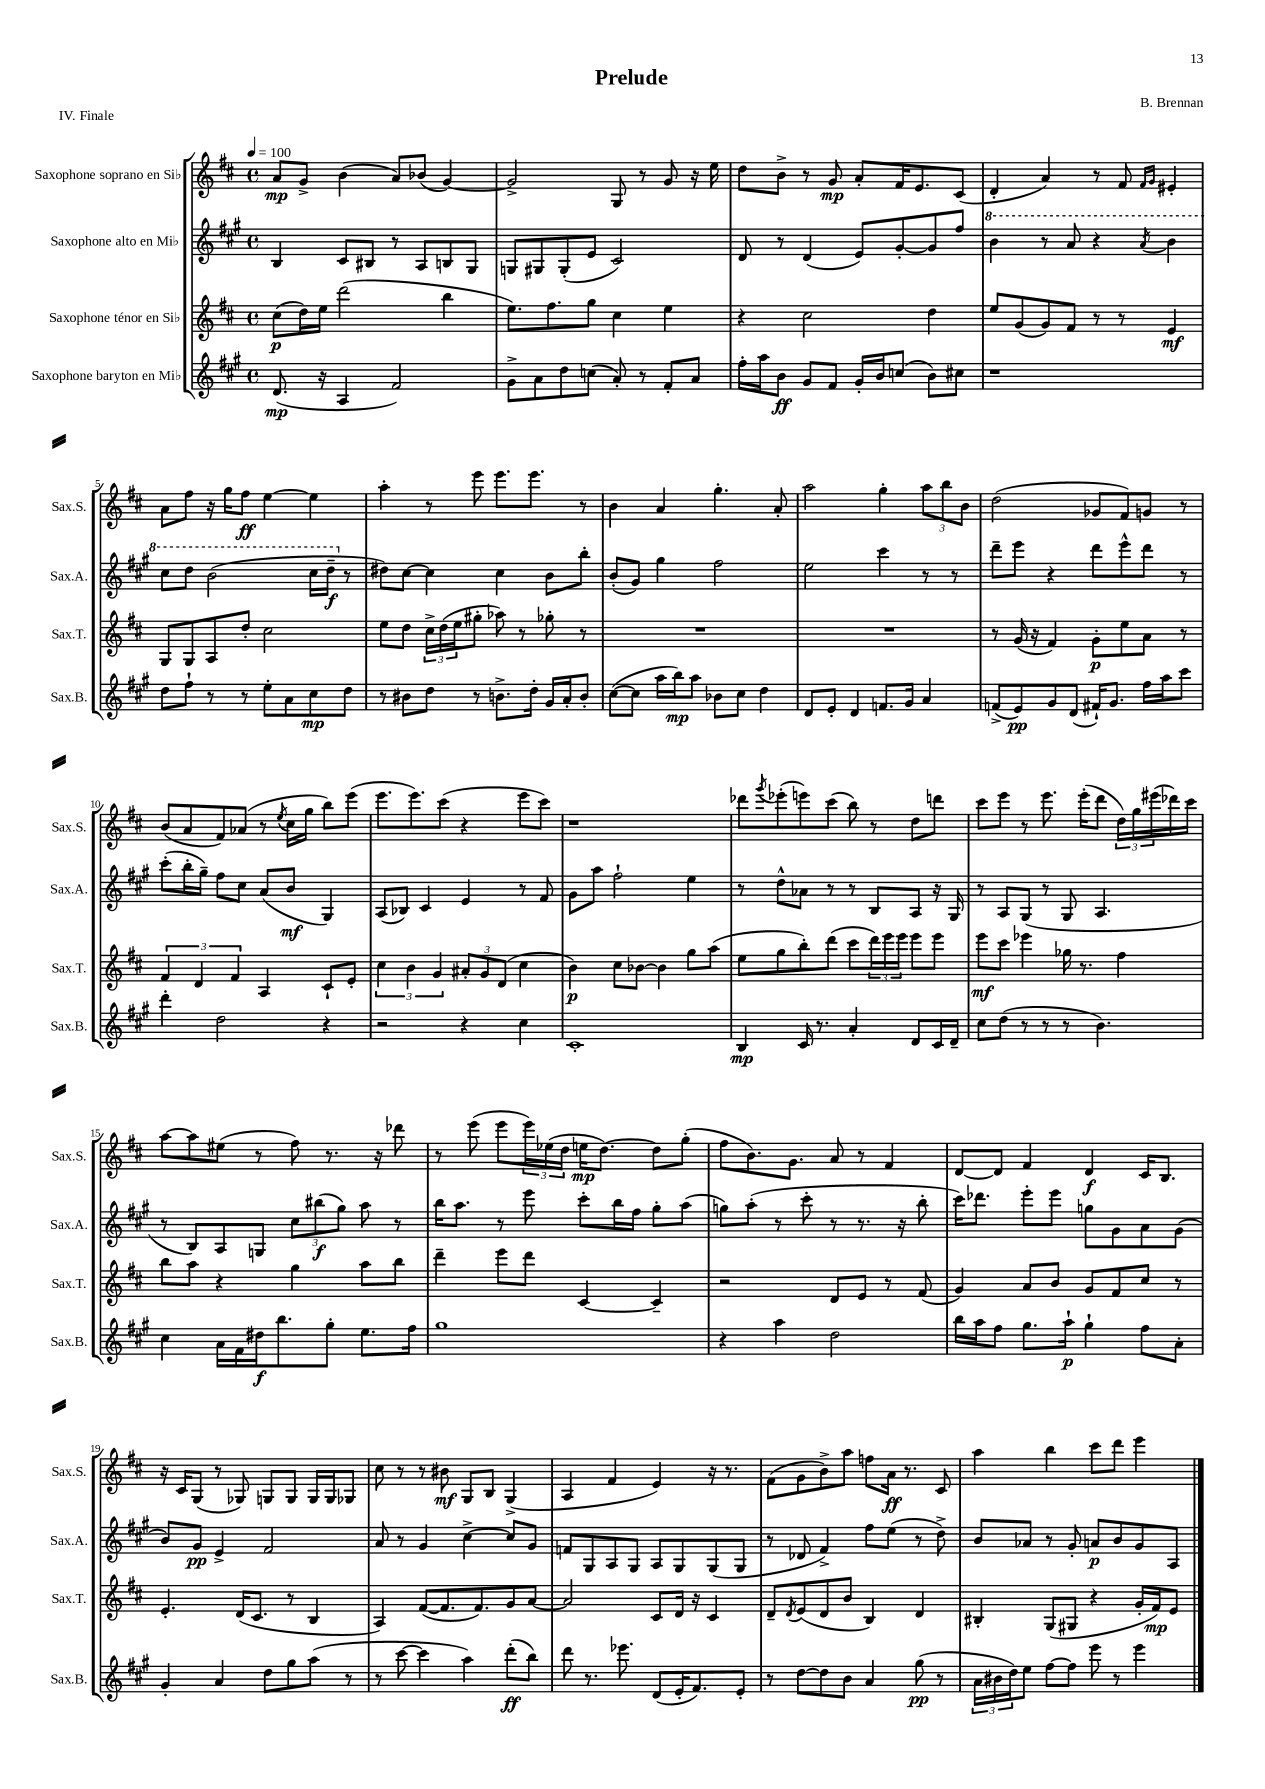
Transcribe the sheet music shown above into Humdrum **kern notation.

**kern	**dynam	**kern	**dynam	**kern	**dynam	**kern	**dynam
*part4	*part4	*part3	*part3	*part2	*part2	*part1	*part1
*staff4	*staff4	*staff3	*staff3	*staff2	*staff2	*staff1	*staff1
*I"Saxophone baryton en Mi♭	*	*I"Saxophone ténor en Si♭	*	*I"Saxophone alto en Mi♭	*	*I"Saxophone soprano en Si♭	*
*I'Sax.B.	*	*I'Sax.T.	*	*I'Sax.A.	*	*I'Sax.S.	*
*clefG2	*	*clefG2	*	*clefG2	*	*clefG2	*
*k[f#c#g#]	*	*k[f#c#]	*	*k[f#c#g#]	*	*k[f#c#]	*
*M4/4	*	*M4/4	*	*M4/4	*	*M4/4	*
*met(c)	*	*met(c)	*	*met(c)	*	*met(c)	*
*MM100	*	*MM100	*	*MM100	*	*MM100	*
=1	=1	=1	=1	=1	=1	=1	=1
(8.d/	mp	(8cc#\L	p	4B/	.	8a/L	mp
.	.	16dd\L)	.	.	.	8g^/J	.
16r	.	16ee\JJ	.	.	.	.	.
4A/	.	(2ddd\	.	8c#/L	.	(4b\	.
.	.	.	.	8B#X/J	.	.	.
2f#/)	.	.	.	8r	.	8a/L)	.
.	.	.	.	8A/L	.	(8b-X/J	.
.	.	4bb\	.	8Bn/	.	[4g/)	.
.	.	.	.	8G#/J	.	.	.
=2	=2	=2	=2	=2	=2	=2	=2
8g#^\L	.	8.ee\L)	.	8Gn/L	.	2g^/]	.
8a\	.	.	.	8G#X/	.	.	.
.	.	8.ff#\	.	.	.	.	.
8dd\	.	.	.	(8G#'/	.	.	.
(8ccn\J	.	8gg\J	.	8e/J	.	.	.
8a'/)	.	4cc#\	.	2c#/)	.	8G/	.
8r	.	.	.	.	.	8r	.
8f#'/L	.	4ee\	.	.	.	8g/	.
8a/J	.	.	.	.	.	16r	.
.	.	.	.	.	.	16ee\	.
=3	=3	=3	=3	=3	=3	=3	=3
16ff#'\LL	.	4r	.	8d/	.	8dd\L	.
16aa\J	.	.	.	.	.	.	.
8b\J	ff	.	.	8r	.	8b^\J	.
8g#/L	.	2cc#\	.	(4d/	.	8r	.
8f#/J	.	.	.	.	.	8g/	mp
16g#'/LL	.	.	.	8e/L)	.	8a'/L	.
16b/J	.	.	.	.	.	.	.
(8ccn/J	.	.	.	[8g#'/	.	16f#/K	.
.	.	.	.	.	.	8.e/	.
8b\L)	.	4dd\	.	8g#/]	.	.	.
8cc#X\J	.	.	.	8ff#/J	.	(8c#/J	.
=4	=4	=4	=4	=4	=4	=4	=4
*	*	*	*	*8va	*	*	*
1r	.	8ee/L	.	4bb\	.	4d'/	.
.	.	(8g/	.	.	.	.	.
.	.	8g/)	.	8r	.	4a/)	.
.	.	8f#/J	.	8aa/	.	.	.
.	.	8r	.	4r	.	8r	.
.	.	8r	.	.	.	8f#/	.
.	.	.	.	.	.	16qqf#/LL	.
.	.	.	.	8qaa/	.	16qqg/JJ	.
.	.	4e/	mf	4bb\	.	4e#X'/	.
!!LO:LB:g=z
=5	=5	=5	=5	=5	=5	=5	=5
8dd\L	.	8G/L	.	8ccc#\L	.	8a\L	.
8ff#`\J	.	8G/	.	8ddd\J	.	8ff#\J	.
8r	.	8A/	.	(2bb\	.	16r	.
.	.	.	.	.	.	16gg\KL	.
8r	.	8dd'/J	.	.	.	8ff#\J	ff
8ee'\L	.	2cc#\	.	.	.	[4ee\	.
8a\	.	.	.	.	.	.	.
8cc#\	mp	.	.	16ccc#\LL	.	4ee\]	.
.	.	.	.	16ddd~\JJ	f	.	.
*	*	*	*	*X8va	*	*	*
8dd\J	.	.	.	8r	.	.	.
=6	=6	=6	=6	=6	=6	=6	=6
8r	.	8ee\L	.	8dd#X\L)	.	4aa'\	.
8b#X\L	.	8dd\J	.	[8cc#\J	.	.	.
8dd\J	.	24cc#^\LL	.	4cc#\]	.	8r	.
.	.	(24dd\	.	.	.	.	.
.	.	24ee\J	.	.	.	.	.
8r	.	8gg#X'\J	.	.	.	8eee\	.
8.bn^\L	.	8aa-X\)	.	4cc#\	.	8.eee\L	.
.	.	8r	.	.	.	.	.
16dd'\Jk	.	.	.	.	.	8.eee\J	.
16g#/LL	.	8gg-X'\	.	8b\L	.	.	.
16a'/J	.	.	.	.	.	.	.
8b'/J	.	8r	.	8bb'\J	.	8r	.
=7	=7	=7	=7	=7	=7	=7	=7
([8cc#\L	.	1r	.	(8b'/L	.	4b\	.
8cc#\J]	.	.	.	8g#/J)	.	.	.
16aa\LL	.	.	.	4gg#\	.	4a/	.
16bb\J)	mp	.	.	.	.	.	.
8aa\J	.	.	.	.	.	.	.
8b-X\L	.	.	.	2ff#\	.	4.gg'\	.
8cc#\J	.	.	.	.	.	.	.
4dd\	.	.	.	.	.	.	.
.	.	.	.	.	.	8a'/	.
=8	=8	=8	=8	=8	=8	=8	=8
8d/L	.	1r	.	2ee\	.	2aa\	.
8e'/J	.	.	.	.	.	.	.
4d/	.	.	.	.	.	.	.
8.fn/L	.	.	.	4ccc#\	.	4gg'\	.
16g#/Jk	.	.	.	.	.	.	.
4a/	.	.	.	8r	.	12aa\L	.
.	.	.	.	.	.	12bb\	.
.	.	.	.	8r	.	.	.
.	.	.	.	.	.	12b\J	.
=9	=9	=9	=9	=9	=9	=9	=9
(8fn^/L	.	8r	.	8ddd~\L	.	(2dd\	.
8e/)	pp	(16g/	.	8eee\J	.	.	.
.	.	16r	.	.	.	.	.
8g#/	.	4f#/)	.	4r	.	.	.
(8d/J	.	.	.	.	.	.	.
16f#X`/KL)	.	8g'\L	p	8ddd\L	.	8g-X/L	.
8.g#/J	.	.	.	.	.	.	.
.	.	8ee\	.	8eee^^\	.	8f#/)	.
16ff#\LL	.	8a\J	.	8ddd\J	.	8gn/J	.
16aa\J	.	.	.	.	.	.	.
8ccc#\J	.	8r	.	8r	.	8r	.
!!LO:LB:g=z
=10	=10	=10	=10	=10	=10	=10	=10
4ddd'\	.	6f#/	.	(8ccc#'\L	.	(8b/L	.
.	.	.	.	16bb'\L	.	8a/	.
.	.	6d/	.	.	.	.	.
.	.	.	.	16gg#~\JJ)	.	.	.
2dd\	.	.	.	8ff#\L	.	8f#/)	.
.	.	6f#/	.	.	.	.	.
.	.	.	.	8cc#\J	.	(8a-X/J	.
.	.	4A/	.	(8a/L	.	8r	.
.	.	.	.	.	.	8qee/	.
.	.	.	.	8b/J	mf	16cc#\LL	.
.	.	.	.	.	.	16gg\JJ	.
4r	.	8c#`/L	.	4G#/)	.	8bb\L)	.
.	.	8e'/J	.	.	.	(8eee\J	.
=11	=11	=11	=11	=11	=11	=11	=11
2r	.	6cc#\	.	(8A/L	.	8.eee\L	.
.	.	.	.	8B-X/J)	.	.	.
.	.	6b\	.	.	.	.	.
.	.	.	.	.	.	8.eee\)	.
.	.	.	.	4c#/	.	.	.
.	.	6g/	.	.	.	.	.
.	.	.	.	.	.	(8ccc#\J	.
4r	.	12a#X'/L	.	4e/	.	4r	.
.	.	12g/	.	.	.	.	.
.	.	(12d/J	.	.	.	.	.
4cc#\	.	4cc#\	.	8r	.	8eee\L	.
.	.	.	.	8f#/	.	8ccc#\J)	.
=12	=12	=12	=12	=12	=12	=12	=12
1c#'	.	4b\)	p	8g#\L	.	1r	.
.	.	.	.	8aa\J	.	.	.
.	.	8cc#\L	.	2ff#`\	.	.	.
.	.	[8b-X\J	.	.	.	.	.
.	.	4b-\]	.	.	.	.	.
.	.	8gg\L	.	4ee\	.	.	.
.	.	(8aa\J	.	.	.	.	.
=13	=13	=13	=13	=13	=13	=13	=13
4B/	mp	8ee\L	.	8r	.	8ddd-X\L	.
.	.	.	.	.	.	8qggg/	.
.	.	8gg\	.	8dd^^\L	.	(8eee-X'\	.
16c#/	.	8bb'\)	.	8a-X\J	.	8eeen\)	.
8.r	.	.	.	.	.	.	.
.	.	(8ddd\J	.	8r	.	(8ccc#\J	.
4a'/	.	8ccc#\L	.	8r	.	8bb\)	.
.	.	24ddd\L)	.	8B/L	.	8r	.
.	.	24eee\	.	.	.	.	.
.	.	24eee\JJ	.	.	.	.	.
8d/L	.	8eee\L	.	8A/J	.	8dd\L	.
16c#/L	.	8eee\J	.	16r	.	8dddn\J	.
16d~/JJ	.	.	.	16G#/	.	.	.
=14	=14	=14	=14	=14	=14	=14	=14
8cc#\L	.	8eee\L	mf	8r	.	8ccc#\L	.
(8dd\J	.	8ccc#\J	.	8A/L	.	8eee\J	.
8r	.	4eee-X\	.	(8G#/J	.	8r	.
8r	.	.	.	8r	.	8.eee\	.
8r	.	16gg-X\	.	8G#/	.	.	.
.	.	8.r	.	.	.	(16eee'\KL	.
4.b\)	.	.	.	4.A/	.	8ddd\J	.
.	.	4ff#\	.	.	.	24dd\LL)	.
.	.	.	.	.	.	24gg\	.
.	.	.	.	.	.	(24eee#X\	.
.	.	.	.	.	.	16ddd-X\)	.
.	.	.	.	.	.	16ccc#\JJ	.
!!LO:LB:g=z
=15	=15	=15	=15	=15	=15	=15	=15
4cc#\	.	8bb\L	.	8r	.	[8aa\L	.
.	.	8aa\J	.	8B/L)	.	8aa\]	.
16a\LL	.	4r	.	8A/	.	(8ee#X\J	.
16f#\	.	.	.	.	.	.	.
16dd#X\J	f	.	.	8Gn/J	.	8r	.
8.bb\	.	.	.	.	.	.	.
.	.	4gg\	.	12cc#\L	.	8ff#\)	.
.	.	.	.	(12bb#X\	f	.	.
8gg#'\J	.	.	.	.	.	8.r	.
.	.	.	.	12gg#\J)	.	.	.
8.ee\L	.	8aa\L	.	8aa\	.	.	.
.	.	.	.	.	.	16r	.
.	.	8bb\J	.	8r	.	8ddd-X\	.
16ff#\Jk	.	.	.	.	.	.	.
=16	=16	=16	=16	=16	=16	=16	=16
1gg#	.	4ddd~\	.	16bb\KL	.	8r	.
.	.	.	.	8.aa\J	.	.	.
.	.	.	.	.	.	(8eee\	.
.	.	8eee\L	.	8r	.	8eee\L	.
.	.	8ddd\J	.	8eee\	.	24eee\L)	.
.	.	.	.	.	.	(24ee-X\	.
.	.	.	.	.	.	24dd\JJ	.
.	.	[4c#/	.	8ccc#'\L	.	16een\KL	mp
.	.	.	.	.	.	[8.dd\J)	.
.	.	.	.	16bb\L	.	.	.
.	.	.	.	16ff#\JJ	.	.	.
.	.	4c#~/]	.	8gg#'\L	.	8dd\L]	.
.	.	.	.	(8aa\J	.	(8gg'\J	.
=17	=17	=17	=17	=17	=17	=17	=17
4r	.	2r	.	8ggn\L)	.	8ff#\L	.
.	.	.	.	(8aa'\J	.	8.b\)	.
4aa\	.	.	.	8r	.	.	.
.	.	.	.	.	.	8.g\J	.
.	.	.	.	8ccc#'\	.	.	.
2dd\	.	8d/L	.	8r	.	8a/	.
.	.	8e/J	.	8.r	.	8r	.
.	.	8r	.	.	.	4f#/	.
.	.	.	.	16r	.	.	.
.	.	(8f#/	.	8bb'\	.	.	.
=18	=18	=18	=18	=18	=18	=18	=18
16bb\LL	.	4g/)	.	16ccc#\KL)	.	[8d/L	.
16aa\J	.	.	.	8.ddd-X\J	.	.	.
8ff#\J	.	.	.	.	.	8d/J]	.
8.gg#\L	.	8a/L	.	8eee'\L	.	4f#/	.
.	.	8b/J	.	8eee\J	.	.	.
16aa`\Jk	p	.	.	.	.	.	.
4gg#`\	.	8g/L	.	8ggn\L	.	4d/	f
.	.	8f#/	.	8g#\	.	.	.
8ff#\L	.	8cc#/J	.	8a\	.	16c#/KL	.
.	.	.	.	.	.	8.B/J	.
8a'\J	.	8r	.	(8g#\J	.	.	.
!!LO:LB:g=z
=19	=19	=19	=19	=19	=19	=19	=19
4g#'/	.	4.e'/	.	8b/L)	.	16r	.
.	.	.	.	.	.	16c#/KL	.
.	.	.	.	8g#/J	pp	(8G/J	.
4a/	.	.	.	4e^/	.	8r	.
.	.	(16d/KL	.	.	.	8G-X/)	.
.	.	8.c#/J	.	.	.	.	.
8dd\L	.	.	.	2f#/	.	8Gn/L	.
8gg#\	.	8r	.	.	.	8G/J	.
(8aa\J	.	4B/	.	.	.	16G/LL	.
.	.	.	.	.	.	16G/J	.
8r	.	.	.	.	.	8G-X/J	.
=20	=20	=20	=20	=20	=20	=20	=20
8r	.	4A/)	.	8a/	.	8cc#\	.
[8ccc#\	.	.	.	8r	.	8r	.
4ccc#\]	.	([8f#/L	.	4g#/	.	8r	.
.	.	8.f#/]	.	.	.	8b#X\	mf
4aa\)	.	.	.	[4cc#^\	.	8G/L	.
.	.	8.f#/)	.	.	.	.	.
.	.	.	.	.	.	8B/J	.
(8ddd'\L	ff	8g/	.	8cc#/L]	.	(4G^/	.
8bb\J)	.	[8a/J	.	8g#/J	.	.	.
=21	=21	=21	=21	=21	=21	=21	=21
8ddd\	.	2a/]	.	8fn/L	.	4A/	.
8.r	.	.	.	8G#/	.	.	.
.	.	.	.	8A/	.	4f#/	.
8.eee-X\	.	.	.	.	.	.	.
.	.	.	.	8G#/J	.	.	.
(8d/L	.	8c#/L	.	8A/L	.	4e/)	.
16e'/K	.	16d/Jk	.	8G#/	.	.	.
8.f#/)	.	16r	.	.	.	.	.
.	.	4c#/	.	(8G#/	.	16r	.
.	.	.	.	.	.	8.r	.
8e'/J	.	.	.	8G#/J	.	.	.
=22	=22	=22	=22	=22	=22	=22	=22
8r	.	8d~/L	.	8r	.	(8f#\L	.
.	.	8qd/	.	.	.	.	.
[8dd\L	.	(8e/	.	8d-X/	.	8g\	.
8dd\]	.	8d/	.	4f#^/)	.	8b^\)	.
8b\J	.	8b/J	.	.	.	8aa\J	.
4a/	.	4B/)	.	8ff#\L	.	8ffn\L	.
.	.	.	.	(8ee\J	.	16a\Jk	ff
.	.	.	.	.	.	8.r	.
(8gg#\	pp	4d/	.	8r	.	.	.
8r	.	.	.	8dd^\)	.	8c#/	.
=23	=23	=23	=23	=23	=23	=23	=23
24a\LL	.	4B#X'/	.	8b/L	.	4aa\	.
24b#X\	.	.	.	.	.	.	.
24dd\J)	.	.	.	.	.	.	.
8ee\J	.	.	.	8a-X/J	.	.	.
[8ff#\L	.	(8G/L	.	8r	.	4bb\	.
8ff#\J]	.	8G#X/J	.	8g#'/	.	.	.
8eee\	.	4r	.	8an/L	p	8ccc#\L	.
8r	.	.	.	8b/	.	8ddd\J	.
4eee\	.	16g'/LL	.	8g#/	.	4eee\	.
.	.	16f#/J)	mp	.	.	.	.
.	.	8e/J	.	8A/J	.	.	.
==	==	==	==	==	==	==	==
*-	*-	*-	*-	*-	*-	*-	*-
